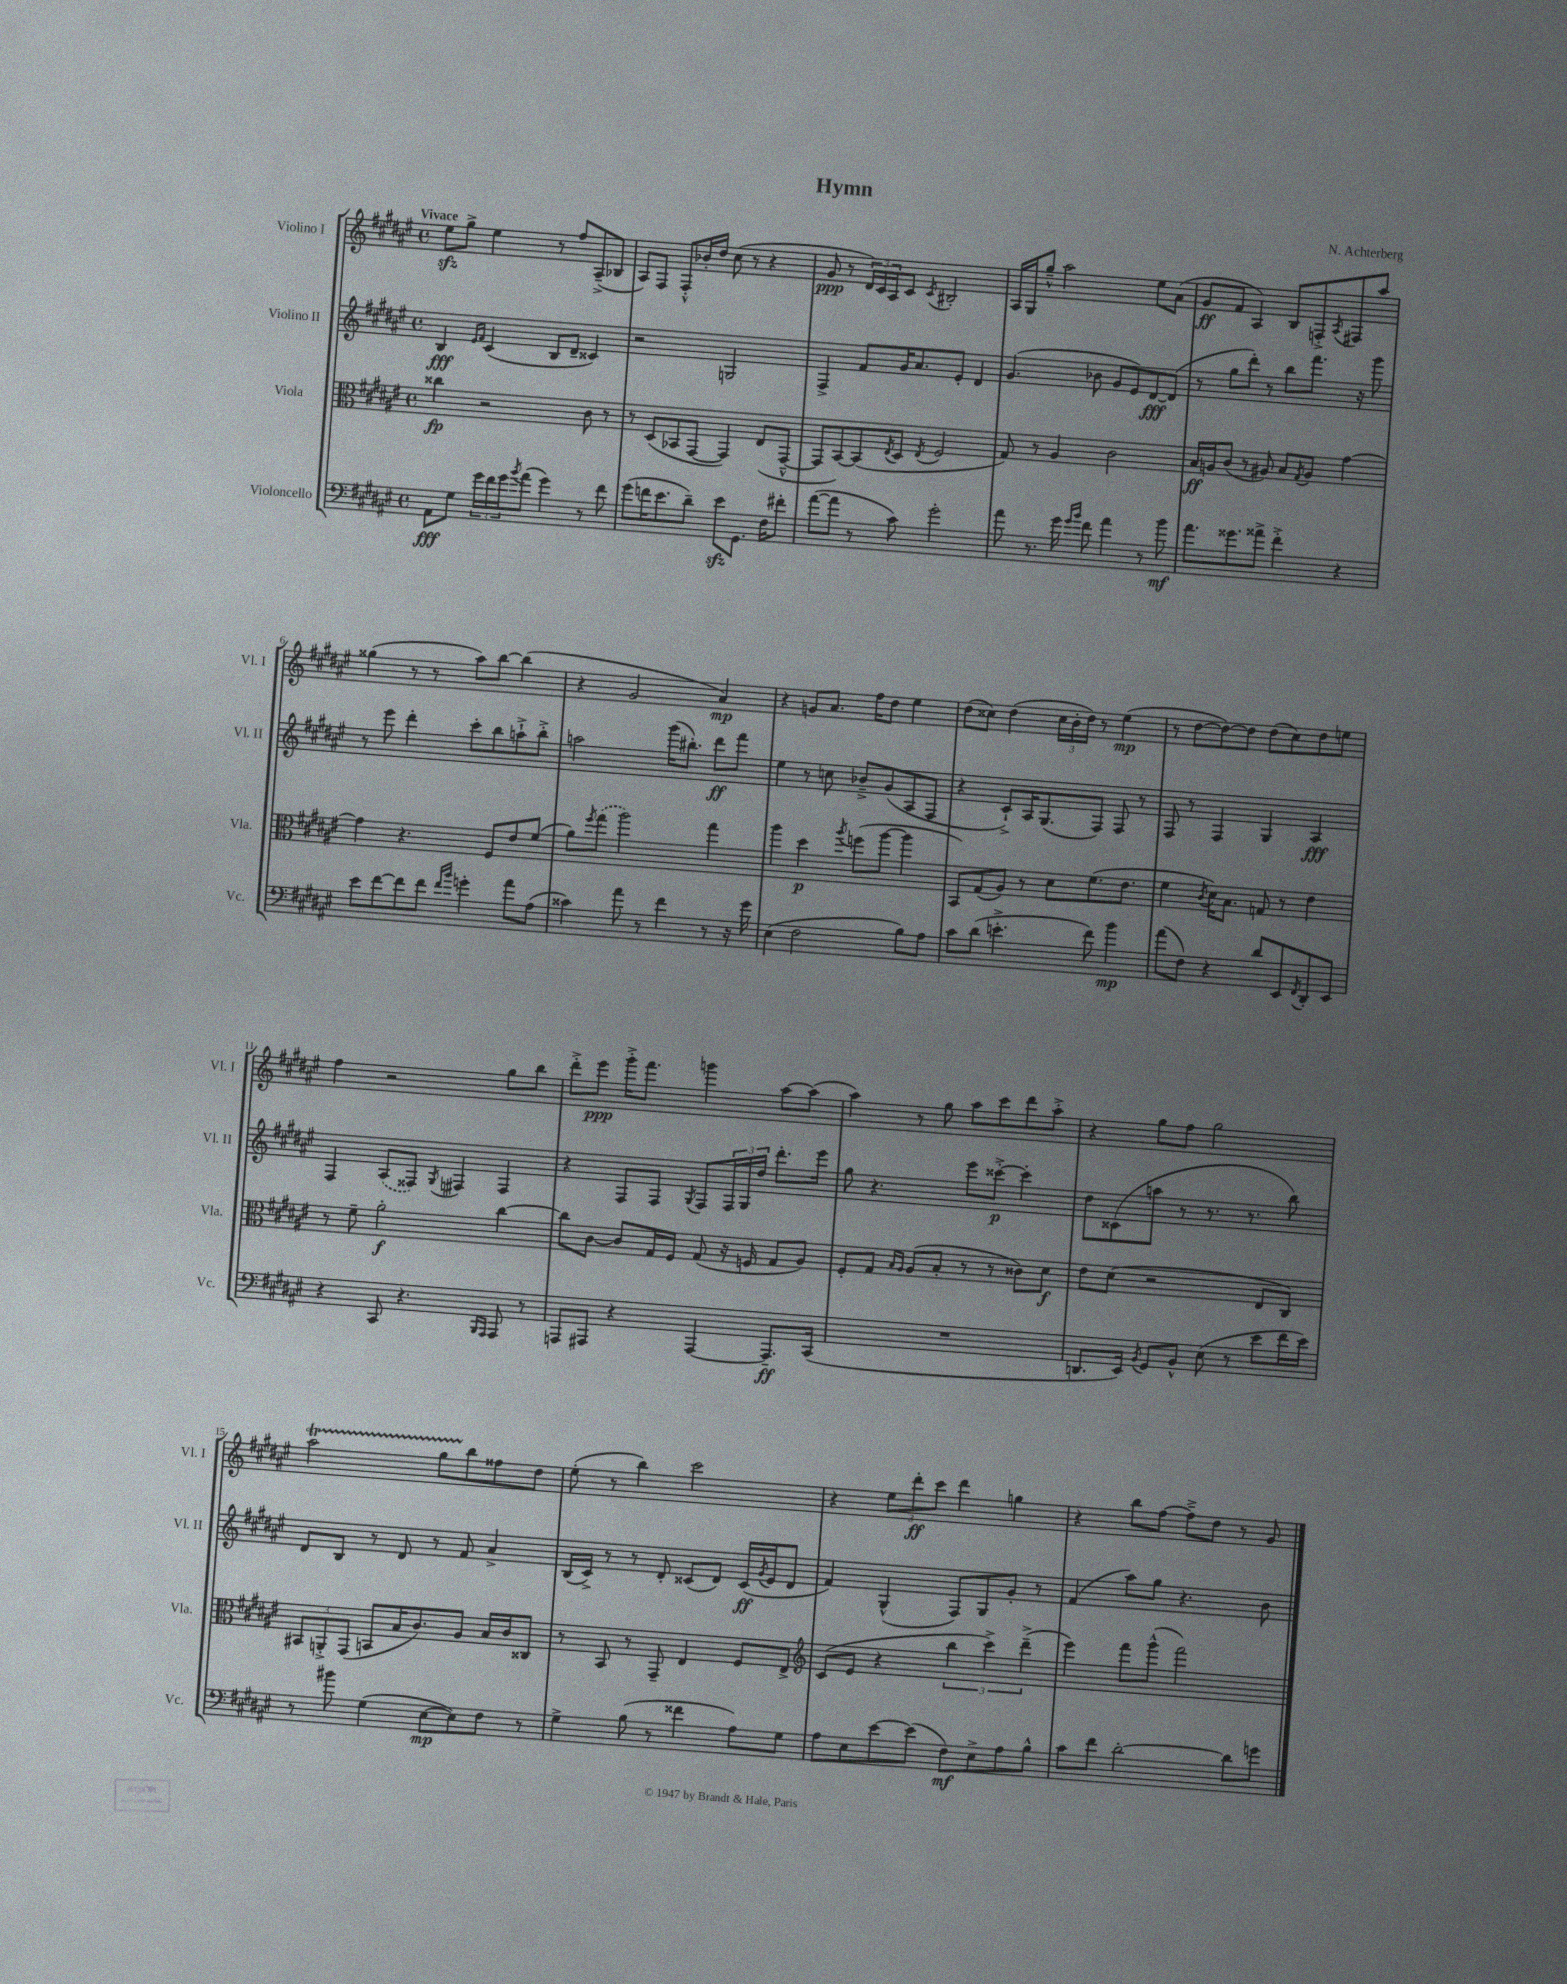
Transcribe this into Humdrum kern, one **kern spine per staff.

**kern	**kern	**kern	**kern
*staff4	*staff3	*staff2	*staff1
*clefF4	*clefC3	*clefG2	*clefG2
*k[f#c#g#d#a#e#]	*k[f#c#g#d#a#e#]	*k[f#c#g#d#a#e#]	*k[f#c#g#d#a#e#]
*M4/4	*M4/4	*M4/4	*M4/4
*met(c)	*met(c)	*met(c)	*met(c)
8AA#\L	4cc##\	4B/	8ee#\L
8G#\J	.	.	8gg#^\J
.	.	16qqe#/LL	.
.	.	16qqf#/JJ	.
24g#\LL	2r	(4c#/	4ee#\
24f#\	.	.	.
24g#\J	.	.	.
8qb/	.	.	.
(8a#\J	.	.	.
4g#\)	.	8B/L	8r
.	.	8d#~/J	8ff#/L
8r	8c#\	4c##/)	(8A#~^/
8f#\	8r	.	8B-/J
=	=	=	=
(8g#\L	8r	2r	8A#/L)
16f\K	(8D#/L	.	8F#/J
8.e#\	.	.	.
.	8BB-/	.	8F#'^^/L
8d#~\J)	[8GG#/J	.	16b-'/L
.	.	.	16dd#/JJ
8e#\L	4GG#/])	2G/	(8cc#\
8.GG#\J	.	.	8r
.	(8E#/L	.	4r
16F#\LK	.	.	.
8f#'\J	[8GG#~^^/J	.	.
=	=	=	=
([8a#\L	8GG#/]L	4F#^/	8g#/
8a#\]J	[8BB/)	.	8r
8r	(8BB/]	8f#/L	24d#/LL)
.	.	.	24c#/
.	.	.	24A#/J
.	8qE#/	.	.
8c#\)	8D#/J	16g#/K	8c#/J
.	.	8.a#/	.
.	8qE#/	.	8qc#/
2g#'\	2F#/	.	2B#'/
.	.	8e#'/J	.
.	.	4d#/	.
=	=	=	=
8a#\	8G#/)	(4.g#/	16A#/LL
.	.	.	16G#/J
8.r	8r	.	8gg#~^^/J
.	4A#/	.	2aa#\
16g#\	.	.	.
16qqg#/LL	.	.	.
16qqb/JJ	.	.	.
8f#\	.	8b-\	.
4a#\	2c#\	8g#/L	.
.	.	8e#/)	.
8r	.	[8d#/	8ee#\L
8b\	.	(8d#/]J	(8a#\J
=	=	=	=
8.a#\L	16B/LL	8r	8g#/L
.	16A/J	.	.
.	(8c#/J	8gg#\L	8f#/J
8.g##\	.	.	.
.	8r	8ddd#'\J)	4A#/)
8a##^\J	8A#/)	8r	.
4f#'^\	8B/L	8bb\L	8B/L
.	8qG#/	.	.
.	8A#/J	8.fff#\J	8F'^/
.	.	.	8qA#/
4r	[4g#\	.	8F#/
.	.	16r	.
.	.	8ggg#\	8aa#/J
=	=	=	=
8e#\L	4g#\]	8r	(4gg##\
[8f#\	.	8eee#\	.
8f#\]	4.r	4ddd#'\	8r
8f#\J	.	.	8r
16qqf#/LL	.	.	.
16qqb/JJ	.	.	.
4g'\	.	8ccc#'\L	8aa#\L)
.	8F#/L	8bb\	[8bb\J
8a#\L	8e#/	8aa`^\	(4bb\]
(8A#\J	(8f#/J	8bb'^\J	.
=	=	=	=
4c##\)	8a#\L)	2aa\	4r
.	8qff#/	.	.
.	(8gg#\J	.	.
8a#\	2aa#\)	.	2g#/
8r	.	.	.
4f#\	.	(16ggg#\LK	.
.	.	8.bb#'\J)	.
8r	4gg#\	8ddd#\L	4a#/)
16r	.	8fff#\J	.
16g#\	.	.	.
=	=	=	=
(4E#\	4aa#\	4ee#\	4r
2F#\	4dd#\	8r	8g/L
.	.	8cc\	8.a#/J
.	8qaa#/	.	.
.	(8ff\L	8b-~^/L	.
.	.	.	16ff#\LK
.	[8aa#\J	(8g#/	8dd#\J
8B\L)	4aa#\]	8A#/	4ee#\
8A#\J	.	8F#/J	.
=	=	=	=
8c#\L	8BB/L)	4r	(8dd#\L
(8d#\J	(8G#/	.	8cc##\J)
4.e'^\	8A#/J)	8c#`^/L)	(4dd#\
.	8r	16A#/K	.
.	.	(8.G#/	.
.	8d#\L	.	24cc##\LL
.	.	.	24b'\
.	.	.	24dd#\JJ)
8f#\)	(8.f#\	8F#/J)	8r
4b\	.	8F#/	(4ee#\
.	8.e#\J	.	.
.	.	8r	.
=	=	=	=
(8a#\L	4f#\	8F#/	8r
8F#\J)	.	8r	[8dd#\L
.	8qc#/	.	.
4r	16d#\LK)	4F#/	8dd#\_)
.	8.B\J	.	.
.	.	.	8dd#\]J
8d#/L	8G/	4G#/	(8dd#\L
8EE#/	8r	.	8cc#\)
8qFF#/	.	.	.
8DD#'/	4e#\	4A#/	8dd#\
8EE#/J	.	.	8ee\J
=	=	=	=
4r	8r	4F#/	4ff#\
.	8f#~\	.	.
8CC#/	2a#'\	(8A#/L	2r
4.r	.	8F##/J)	.
.	.	8qG#/	.
.	.	4F#/	.
16qqBBB/LL	.	.	.
16qqAAA#/JJ	.	.	.
8AAA#/	[4cc#\	4F#/	8gg#\L
8r	.	.	8bb\J
=	=	=	=
8AAA/L	8cc#\]L	4r	8ddd#'^\L
8AAA#/J	[8c#\J	.	8eee#\J
4r	8c#/]L	8F#/L	16ggg#'^\LK
.	.	.	8.fff#\J
.	16G#/L	8F#/J	.
.	16F#/JJ	.	.
.	.	8qG#/	.
[4AAA#/	(8G#/	8F#/L	4ggg\
.	16r	24F#/L	.
.	.	24G#/	.
.	16F/	.	.
.	.	24dd#/JJ	.
8.AAA#~/]L	8G#/L	8.ddd#'\L	[8aa#\L
.	8A#/J)	.	(8aa#\]J
(16CC#/Jk	.	16eee#\Jk	.
=	=	=	=
1r	8F#'/L	8gg#\	4aa#\)
.	8G#/J	4.r	.
.	16qqB/LL	.	.
.	16qqA#/JJ	.	.
.	(8A#/L	.	8r
.	8B'/J	.	8gg#\
.	8r	8eee#\L	8aa#\L
.	8r	[8ccc##'^\J	8ccc#\
.	8c##\L)	4ccc##'\]	8ddd#\
.	8d#\J	.	8aa#'^\J
=	=	=	=
8.DD/L	8e#\L	8dd#\L	4r
.	(8d#\J	(8c##\	.
16EE#/Jk)	.	.	.
8qBB/	.	.	.
8GG#/L	2r	8aa\J	8gg#\L
8BB^^/J	.	8r	8ff#\J
(8E#\	.	8.r	2gg#\
8r	.	.	.
.	.	8.r	.
8e#\L	8E#/L	.	.
16f#\L	8C#/J)	8bb\)	.
16e#\JJ)	.	.	.
=	=	=	=
8r	12BB#/L	8d#/L	2aa#\
.	12AA'^/	.	.
8b#\	.	8B/J	.
.	(12GG#/J	.	.
(4G#\	8BB/L	8r	.
.	16B/K	8d#/	.
.	8.c#/)	.	.
[8E#\L	.	8r	8gg#\L
8E#\])	8A#/J	8f#/	8bb\
8F#\J	16B/LL	4a#^/	8ff##\
.	16c#/J	.	.
8r	8C##/J	.	8dd#\J
=	=	=	=
4G#^\	8r	(16B/LL	(8ee#'\
.	.	16c#^/JJ)	.
.	8BB/	8r	8r
(8B\	8r	8r	4bb\)
8r	8GG#~/	8d#'/	.
4f##\	4E#/	(8c##/L	2ccc#\
.	.	8d#/J)	.
8A#\L)	8F#/L	(16c##/LL	.
.	.	8qg#/	.
.	.	16e#/J	.
8G#\J	8E#^/J	8d#/J	.
=	=	=	=
*	*clefG2	*	*
8A#\L	(8c#/L	4f#/)	4r
8E#\	8e#/J	.	.
[8e#\	4r	(4G#^^/	12ee#\L
.	.	.	12ddd#'\
(8e#\]J	.	.	.
.	.	.	12ccc#\J
8F#\L)	6bb\	8F#/L)	4ddd#\
8E#^\	.	8G#/	.
.	6ccc#^\)	.	.
8A#\	.	8g#'/J	4gg\
.	(6ddd#~^\	.	.
8B^^\J	.	8r	.
=	=	=	=
8c#\L	4eee#\)	(4f#/	4r
8f#\J	.	.	.
[2d#'\	8fff#\L	8aa#\L)	8bb\L
.	(8ggg#^^\J	8gg#\J	[8ff#\J
.	2fff#\)	4.r	8ff#~^\]L
.	.	.	8dd#\J
8d#\]L	.	.	8r
8g\J	.	8b\	8g#/
==	==	==	==
*-	*-	*-	*-
